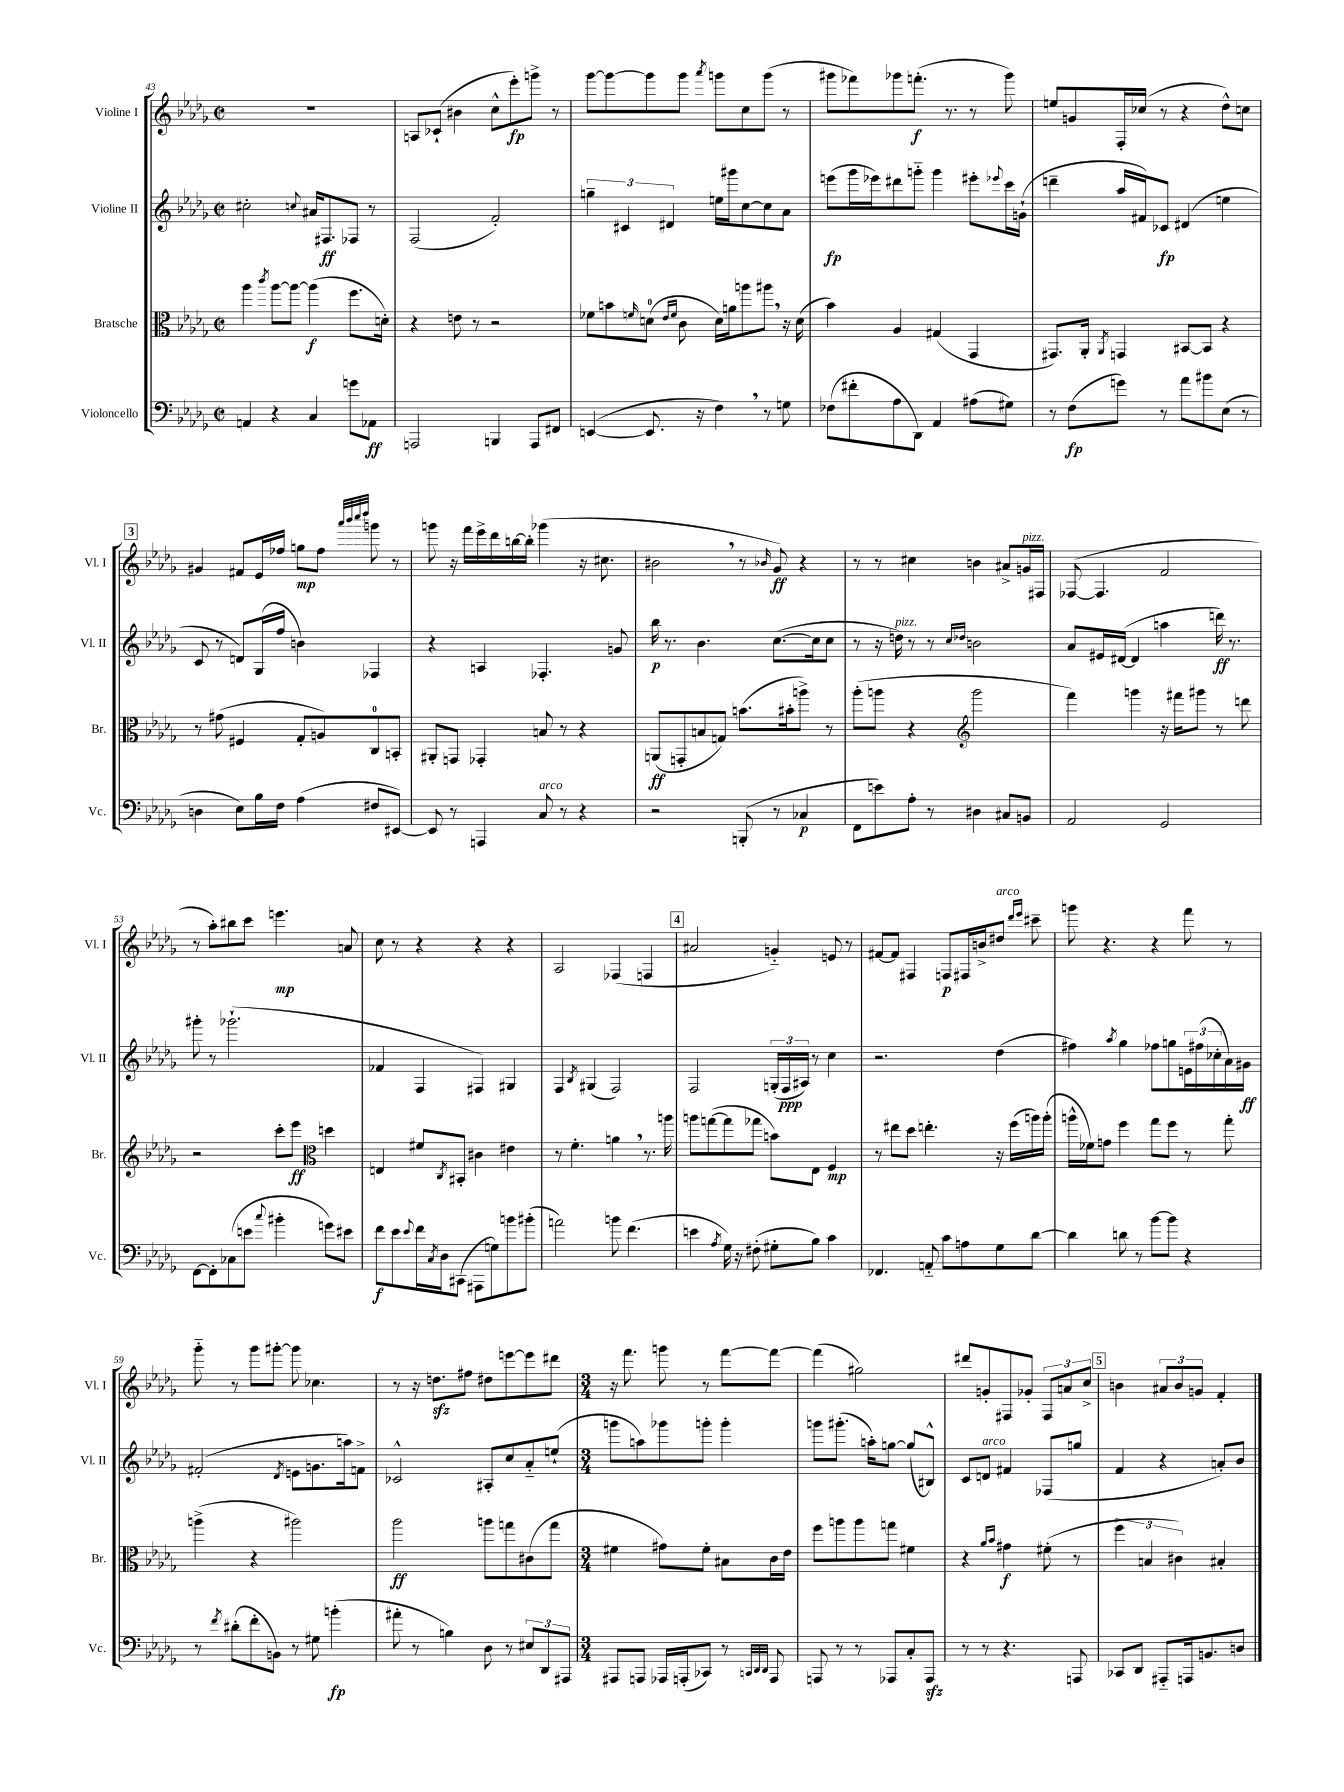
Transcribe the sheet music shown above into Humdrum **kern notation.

**kern	**kern	**kern	**kern
*staff4	*staff3	*staff2	*staff1
*clefF4	*clefC3	*clefG2	*clefG2
*k[b-e-a-d-g-]	*k[b-e-a-d-g-]	*k[b-e-a-d-g-]	*k[b-e-a-d-g-]
*M2/2	*M2/2	*M2/2	*M2/2
*met(c|)	*met(c|)	*met(c|)	*met(c|)
4AA	4aa-	2cc#'	1r
.	8qccc	.	.
4r	[8aa-	.	.
.	8aa-_	.	.
.	.	8qqcc	.
4C	(4aa-]	16a#	.
.	.	8.F#	.
8g	8.ff	8F-	.
8AA-	.	8r	.
.	16d')	.	.
=	=	=	=
2AAA	4r	(2F	8A
.	.	.	(8c-`
.	8e	.	4b#
.	8r	.	.
4BBB	2r	2f')	8cc^^
.	.	.	8eee-')
8AAA	.	.	8ggg^
8FF#	.	.	8r
=	=	=	=
([4EE	8f-	6gg~	[8ggg-
.	8b	.	8ggg-_
.	.	6c#	.
.	16qqf	.	.
8.EE]	(8d	.	8ggg-]
.	.	6d#	.
.	16qqe-	.	.
.	16qqf	.	.
.	8c	.	8ggg-
16r	.	.	.
.	.	.	8qaaa-
4F)	16d)	16ee	8ggg
.	16a	16ggg#	.
.	8aa	[8cc	8cc
8r	8aa#	8cc]	(8ggg
8G	16r	8a-	8r
.	(16d	.	.
=	=	=	=
(8F-	4b-)	(8eee	8ggg#
8f#'	.	16ggg-	8fff-)
.	.	16eee-)	.
8A-	4A-	8ddd#	8ggg-
8DD-)	.	8ggg'~	(8.fff'
4AA-	(4G#	4ggg	.
.	.	.	8.r
(8A#	4GG-	8eee#'	8r
.	.	8qqeee-	.
8G#)	.	16ccc	8ggg-)
.	.	(16g`	.
=	=	=	=
8r	8.GG#)	4ddd~	8ee
(8F	.	.	8g
.	16AA-'	.	.
.	8qAA-	.	.
8g)	4GG	16aa-	16F'
.	.	16f#)	(16cc-
8r	.	8c-	8r
8a-	[8BB#	(4d#	4r
8b#	8BB#]	.	.
(8E-	4r	4ee	8dd-^^)
8r	.	.	8cc
=	=	=	=
4D	8r	8c	4g#
.	(8g#	8r	.
8E-)	4F#	8d)	8f#
16B-	.	(16G-	16e-
16F	.	16ff	16ff-
(4A-	8G-'	4b)	8gg
.	8A)	.	8ff-
.	.	.	32qqaaa-
.	.	.	32qqbbb-
.	.	.	32qqcccc
.	.	.	32qqdddd-
8F#	8C	4F-	8ggg
[8EE#)	8BB'	.	8r
=	=	=	=
8EE#]	8AA#'	4r	8ggg
8r	8GG	.	16r
.	.	.	16fff
4AAA	4GG-'	4A	16eee-^
.	.	.	16ddd-
.	.	.	[16bb
.	.	.	16bb']
8C	8B	4.F-'	(4ggg-
8r	8r	.	.
4r	4r	.	16r
.	.	.	8.cc#
.	.	8g	.
=	=	=	=
2r	(8AA	16bb-	2b#
.	.	8.r	.
.	8GG'	.	.
.	8B	4.b-	.
.	8G)	.	.
(8BBB'	(8.b	.	8r
.	.	.	16qqb-
8r	.	([8.cc	8g-)
.	16b#'	.	.
4C-	8aa^)	.	4r
.	.	16cc]	.
.	8r	8cc	.
=	=	=	=
8FF	(8aa-'	8r	8r
8e)	8aa	16r	8r
.	.	16dd)	.
8A-'	4r	8r	4cc#
8r	.	8r	.
*	*clefG2	*	*
.	.	16qqcc	.
.	.	16qqdd-	.
4D#	2ggg-	2b	4b
8C#	.	.	8a#^
8BB	.	.	16g
.	.	.	16F#
=	=	=	=
2AA-	4fff)	8a-	([8F-
.	.	16e#	4.F-]
.	.	([16d#	.
.	4ggg	4d#]	.
2GG-	16r	4aa	2f
.	16fff#	.	.
.	8ggg#	.	.
.	8r	16ddd)	.
.	.	8.r	.
.	8ddd	.	.
=	=	=	=
[8FF	2r	8ggg#'	8r
8FF']	.	8r	8aa-')
(8C-	.	(2.ggg-`	8bb#
8e	.	.	8ccc
8qqcc	.	.	.
4b#'	8ccc'	.	4.eee
.	8eee-	.	.
8g)	4dd	.	.
8e#	.	.	8a
=	=	=	=
*	*clefC3	*	*
8f	4E	4f-	8cc
8e-	.	.	8r
8qqe-	.	.	.
16f	8f#	4F	4r
8qC	.	.	.
16D-	.	.	.
.	8qC	.	.
(8CC#	8BB#'	.	.
8AAA#	4c#	4F#)	4r
8G)	.	.	.
8b	4e#	4G#	4r
(8b#'	.	.	.
=	=	=	=
2a)	8r	4F	2A-
.	4.f'	.	.
.	.	8qB-	.
.	.	(4G#	.
8b	4a	2F)	(4F-
(4.f	.	.	.
.	8.r	.	4F
.	16aa	.	.
=	=	=	=
4e	8aa	2F	2a#
.	([8gg	.	.
8qA-	.	.	.
16G-)	8gg]	.	.
16r	.	.	.
(8F#'	8gg-	.	.
8G#'	8b)	(24G'	4g'~)
.	.	24F	.
.	.	24A#)	.
8B-)	8E-	8r	.
4c	4F	4cc	8e
.	.	.	8r
=	=	=	=
4.FF-	8r	2.r	[8f#
.	8ee#	.	8f#]
.	8dd-	.	4F#
8AA'~	4.ee'	.	.
8c	.	.	8F
8A	.	.	16F#
.	.	.	16b^
8G-	16r	(4dd-	8dd#
.	(16ff	.	.
.	.	.	16qqddd-
.	.	.	16qqeee-
[8d-	16aa)	.	8ccc#~
.	(16aa'	.	.
=	=	=	=
4d-]	16aa^^	4ff#)	8ggg
.	16f-)	.	.
.	8g	.	4.r
.	.	8qaa-	.
8d	4ff	4gg-	.
8r	.	.	.
[8b-	8gg-	8ff-	4r
8b-]	8ff	8gg	.
4r	8r	24e	8fff
.	.	(24ff#	.
.	.	24cc-'	.
.	8gg-'	16a-)	8r
.	.	16g#	.
=	=	=	=
8r	(4aa^	(2f#'	8ggg-'~
8qf	.	.	.
(8d#'	.	.	8r
8f'	4r	.	8ggg-
8BB)	.	.	[8ggg#'
.	.	8qd-	.
8r	2aa#)	8e	8ggg#]
8G#	.	8.g	4.cc-
(4b'	.	.	.
.	.	16aa)	.
.	.	8f^	.
=	=	=	=
8a#'	2aa-	2c-^^	8r
8r	.	.	16r
.	.	.	8.dd
4B)	.	.	.
.	.	.	8ff#
8D-	8aa	8A#'	8dd#
8r	8gg	8cc	[8eee
12E#	(8c#	8a-'~	8eee]
12DD-	.	.	.
.	8gg	(8ee`	8ddd#
12AAA#	.	.	.
=	=	=	=
*M3/4	*M3/4	*M3/4	*M3/4
8AAA#	4f#	8ggg	16r
.	.	.	8.fff
8AAA	.	8aa)	.
16AAA-	8g#)	8ggg-	8ggg
(16AAA'	.	.	.
8CC-)	8f#'	8ggg'	8r
8r	8B#	4ggg'	[8fff
32qqCC	.	.	.
32qqDD-	.	.	.
32qqDD-	.	.	.
8AAA	16c	.	8fff_
.	16e-	.	.
=	=	=	=
8AAA	8ff	8ggg	(4fff]
8r	8aa	(8.ggg#'	.
8r	8aa	.	2gg#)
.	.	16aa')	.
8AAA-	8gg	[8gg	.
8C'	4f#	(8gg]	.
8AAA-	.	8B#^^)	.
=	=	=	=
8r	4r	8c	8ddd#
8r	.	8d	8g'
.	16qqa-	.	.
.	16qqb-	.	.
4.r	4g#	4f#	8F#
.	.	.	8g-'
.	(8f#'	(8F-	12F#
.	.	.	12a
8AAA	8r	8gg	.
.	.	.	12cc^
=	=	=	=
8CC-	6ff	4f	4b
8DD-	.	.	.
.	6B	.	.
8AAA#'~	.	4r	12a#
.	6c#)	.	12b
16AAA	.	.	.
.	.	.	12g
8.BB	.	.	.
.	4B#'	8a')	4f'
8D	.	8b-	.
==	==	==	==
*-	*-	*-	*-
